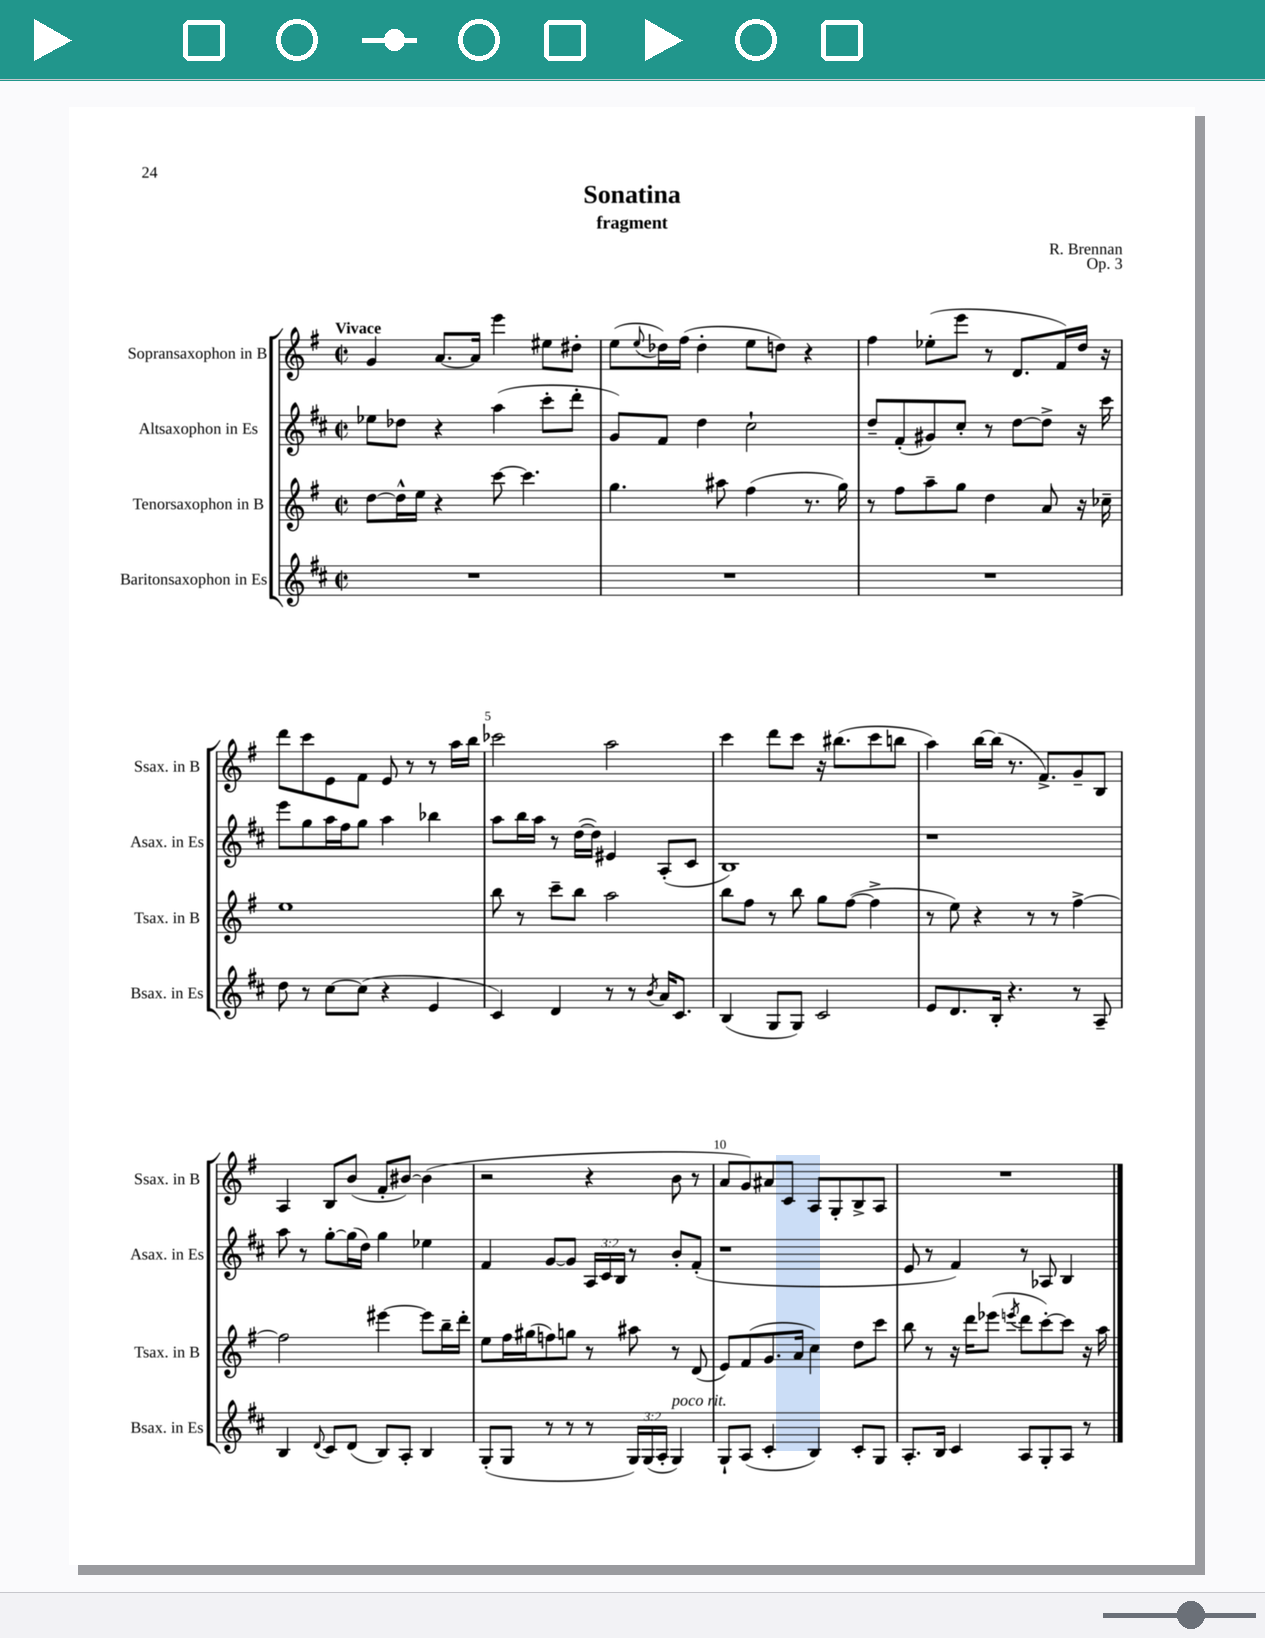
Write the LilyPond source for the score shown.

\header { title = "Sonatina" composer = "R. Brennan" subtitle = "fragment" opus = "Op. 3" }
<<
\new StaffGroup <<
\new Staff = "s0" \with { instrumentName = "Sopransaxophon in B" shortInstrumentName = "Ssax. in B" } {
    \clef treble \key g \major \defaultTimeSignature \time 2/2 \tempo "Vivace"
    g'4 a'8.~ a'16 e'''4 eis''8 dis''8-. |
    e''8( \appoggiatura { e''8 } des''16) fis''16( des''4-. e''8 d''8) r4 |
    fis''4 ees''8-.( e'''8 r8 d'8. fis'16) d''16 r16 |
    d'''8 c'''8 e'8 fis'8 e'8 r8 r8 a''16 b''16 |
    ces'''2 a''2 |
    c'''4 d'''8 c'''8 r16 bis''8.( c'''8 b''8 |
    a''4) b''16~ b''16( r8. fis'8.->) g'8-- b8 |
    a4 b8 b'8( fis'8-. bis'8~) bis'4( |
    r2 r4 b'8 r8 |
    a'8 g'8) ais'8 c'8 a8 g8-. b8-> a8 |
    R1 \bar "|." |
}
\new Staff = "s1" \with { instrumentName = "Altsaxophon in Es" shortInstrumentName = "Asax. in Es" } {
    \clef treble \key d \major \defaultTimeSignature \time 2/2 \override Staff.TupletNumber.text = #tuplet-number::calc-fraction-text
    ees''8 des''8 r4 a''4( cis'''8-. d'''8-. |
    g'8) fis'8 d''4 cis''2-! |
    d''8-- fis'8-.( gis'8) cis''8-. r8 d''8~ d''8-> r16 cis'''16 |
    e'''8 g''8 a''16 fis''16 g''8 a''4 bes''4 |
    a''8 b''16 a''16 r8 d''16~( d''16) eis'4 a8-.( cis'8 |
    b1) |
    r1 |
    a''8 r8 g''8~-. g''16( d''16) g''4 ees''4 |
    fis'4 g'8~ g'8 \tuplet 3/2 { a16 cis'16 b16 } r8 b'8-. fis'8-.( |
    r1 |
    e'8 r8 fis'4) r8 aes8 b4 \bar "|." |
}
\new Staff = "s2" \with { instrumentName = "Tenorsaxophon in B" shortInstrumentName = "Tsax. in B" } {
    \clef treble \key g \major \defaultTimeSignature \time 2/2
    d''8~ d''16-^ e''16 r4 c'''8~ c'''4. |
    g''4. ais''8 fis''4( r8. g''16) |
    r8 fis''8 a''8-- g''8 d''4 a'8 r16 ces''16-- |
    e''1 |
    b''8 r8 c'''8-- b''8 a''2 |
    b''8 fis''8 r8 b''8 g''8 fis''8~( fis''4-> |
    r8 e''8) r4 r8 r8 fis''4~-> |
    fis''2 eis'''4~ eis'''8 b''16-- d'''16-. |
    e''8 fis''16 gis''16( f''8) g''8 r8 ais''8 r8 d'8( |
    e'8) fis'8( g'8. a'16 c''4) d''8 c'''8 |
    b''8 r8 r16 d'''16 ees'''8( \acciaccatura { e'''8 } d'''8 c'''8~-.) c'''8 r16 a''16 \bar "|." |
}
\new Staff = "s3" \with { instrumentName = "Baritonsaxophon in Es" shortInstrumentName = "Bsax. in Es" } {
    \clef treble \key d \major \defaultTimeSignature \time 2/2 \override Staff.TupletNumber.text = #tuplet-number::calc-fraction-text
    R1 |
    R1 |
    R1 |
    d''8 r8 cis''8~ cis''8( r4 e'4 |
    cis'4) d'4 r8 r8 \acciaccatura { b'8 } a'16 cis'8. |
    b4( g8 g8) cis'2 |
    e'8 d'8. b16-. r4. r8 a8-- |
    b4 \appoggiatura { d'8 } cis'8 d'8( b8) a8-. b4 |
    g8-.( g8 r8 r8 r8 \tuplet 3/2 { g16) g16( a16-. } g4^\markup { \italic "poco rit." }) |
    g8-! a8( cis'4-. b4) cis'8-. g8 |
    a8.-. b16 cis'4 a8 g8-. a8 r8 \bar "|." |
}
>>
>>
\layout { \context { \Score \override BarNumber.break-visibility = ##(#f #t #t) barNumberVisibility = #(every-nth-bar-number-visible 5) } }
